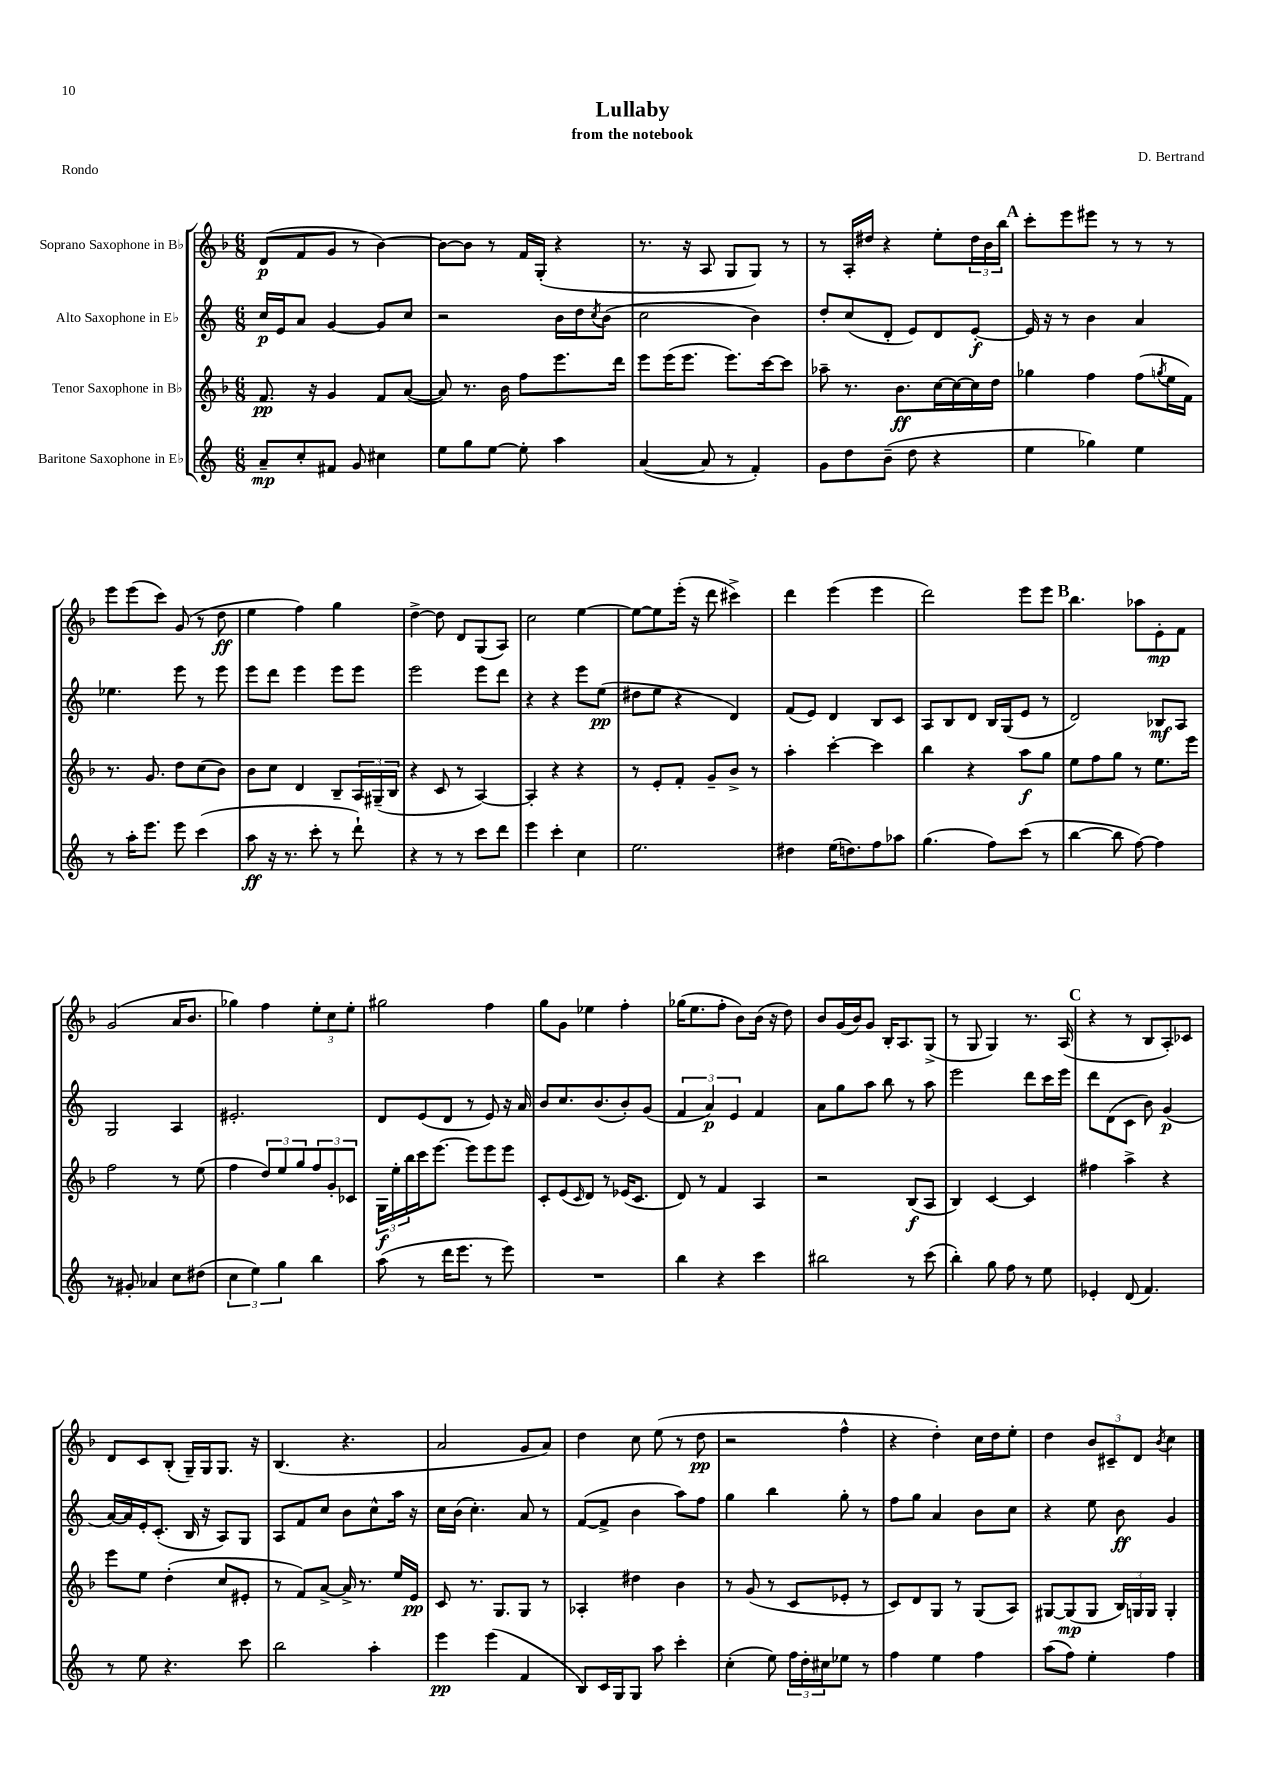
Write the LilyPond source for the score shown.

\header { title = "Lullaby" composer = "D. Bertrand" subtitle = "from the notebook" piece = "Rondo" }
<<
\new StaffGroup <<
\new Staff = "s0" \with { instrumentName = "Soprano Saxophone in Bb" } {
    \clef treble \key f \major \numericTimeSignature \time 6/8
    d'8\p( f'8 g'8 r8 bes'4~) |
    bes'8~ bes'8 r8 f'16 g16-.( r4 |
    r8. r16 a8 g8 g8) r8 |
    r8 a16-. dis''16 r4 e''8-. \tuplet 3/2 { dis''16 bes'16 bes''16 } |
    \mark \markup { \bold "A" } c'''8-. e'''8 eis'''8 r8 r8 r8 |
    e'''8 e'''8( c'''8) g'8( r8 d''8\ff |
    e''4 f''4) g''4 |
    d''4~-> d''8 d'8 g8( a8) |
    c''2 e''4~ |
    e''8~ e''8 e'''16-.( r16 d'''8 cis'''4->) |
    d'''4 e'''4( e'''4 |
    d'''2) e'''8 e'''8 |
    \mark \markup { \bold "B" } bes''4. aes''8 e'8-.\mp f'8 |
    g'2( a'16 bes'8. |
    ges''4) f''4 \tuplet 3/2 { e''8-. c''8 e''8-. } |
    gis''2 f''4 |
    g''8 g'8 ees''4 f''4-. |
    ges''16( e''8. f''8-. bes'8) bes'16( r16 d''8) |
    bes'8 g'16( bes'16) g'8 bes16-. a8. g8->( |
    r8 g8 g4) r8. a16( |
    \mark \markup { \bold "C" } r4 r8 bes8 a8-.) ces'8 |
    d'8 c'8 bes8-.( g16--) g16 g8. r16 |
    bes4.( r4. |
    a'2 g'8 a'8) |
    d''4 c''8 e''8( r8 d''8\pp |
    r2 f''4-^ |
    r4 d''4-.) c''16 d''16 e''8-. |
    d''4 \tuplet 3/2 { bes'8 cis'8-- d'8 } \acciaccatura { bes'8 } c''4 \bar "|." |
}
\new Staff = "s1" \with { instrumentName = "Alto Saxophone in Eb" } {
    \clef treble \key c \major \numericTimeSignature \time 6/8
    c''16\p e'16 a'8 g'4~ g'8 c''8 |
    r2 b'16 d''16 \acciaccatura { c''8 } b'8( |
    c''2 b'4) |
    d''8-. c''8( d'8-. e'8) d'8 e'8~-.\f |
    \mark \markup { \bold "A" } e'16 r16 r8 b'4 a'4 |
    ees''4. e'''8 r8 e'''8 |
    e'''8 d'''8 e'''4 e'''8 e'''8 |
    e'''2 e'''8 d'''8 |
    r4 r4 e'''8 e''8\pp( |
    dis''8 e''8 r4 d'4) |
    f'8( e'8) d'4 b8 c'8 |
    a8 b8 d'8 b16 g16( e'8 r8 |
    \mark \markup { \bold "B" } d'2) bes8\mf a8 |
    g2 a4 |
    eis'2.-. |
    d'8 e'8( d'8 r8 e'8) r16 a'16 |
    b'8 c''8. b'8.( b'8-.) g'8( |
    \tuplet 3/2 { f'4 a'4\p) e'4 } f'4 |
    a'8 g''8 a''8 b''8 r8 a''8 |
    e'''2 d'''8 c'''16 e'''16 |
    \mark \markup { \bold "C" } d'''8 d'8( c'8 b'8) g'4\p( |
    a'16~) a'16 e'16-. c'8.-.( b16 r16 a8) g8 |
    a8 f'8 c''8 b'8 c''8-^ a''16 r16 |
    c''16 b'16( c''4.-.) a'8 r8 |
    f'8~( f'8-> b'4 a''8) f''8 |
    g''4 b''4 g''8-. r8 |
    f''8 g''8 a'4 b'8 c''8 |
    r4 e''8 b'8\ff g'4 \bar "|." |
}
\new Staff = "s2" \with { instrumentName = "Tenor Saxophone in Bb" } {
    \clef treble \key f \major \numericTimeSignature \time 6/8
    f'8.\pp r16 g'4 f'8 a'8~( |
    a'8) r8. bes'16 f''8 e'''8. d'''16 |
    e'''8 e'''16( e'''8. e'''8.) c'''16~ c'''8 |
    aes''8-- r8. bes'8.\ff c''16~ c''16~ c''16 d''16 |
    \mark \markup { \bold "A" } ges''4 f''4 f''8( \acciaccatura { g''8 } e''16 f'16) |
    r8. g'8. d''8 c''8( bes'8) |
    bes'8 c''8 d'4 bes8-- \tuplet 3/2 { a16 gis16--( bes16 } |
    r4 c'8 r8 a4~) |
    a4-. r4 r4 |
    r8 e'8-. f'8-. g'8-- bes'8-> r8 |
    a''4-. c'''4~-. c'''4 |
    bes''4 r4 a''8\f g''8 |
    \mark \markup { \bold "B" } e''8 f''8 g''8 r8 e''8. e'''16 |
    f''2 r8 e''8( |
    f''4 \tuplet 3/2 { d''8) e''8 g''8 } \tuplet 3/2 { f''8 g'8-. ces'8 } |
    \tuplet 3/2 { g16\f e''16-. bes''16 } c'''16 e'''8.~ e'''8 e'''8 e'''8 |
    c'8-. e'8( \grace { c'16 } d'8) r8 ees'16( c'8. |
    d'8) r8 f'4 a4 |
    r2 bes8\f( a8 |
    bes4) c'4~ c'4 |
    \mark \markup { \bold "C" } fis''4 a''4-> r4 |
    e'''8 e''8 d''4-.( c''8 eis'8-. |
    r8 f'8) a'8~-> a'16-> r8. e''16 e'16\pp |
    c'8 r8. g8. g8 r8 |
    aes4-. dis''4 bes'4 |
    r8 g'8( r8 c'8 ees'8-. r8 |
    c'8) d'8 g8 r8 g8( a8) |
    gis8~ gis8\mp( gis8 \tuplet 3/2 { bes16) g16 g16 } g4-. \bar "|." |
}
\new Staff = "s3" \with { instrumentName = "Baritone Saxophone in Eb" } {
    \clef treble \key c \major \numericTimeSignature \time 6/8
    a'8--\mp c''8-. fis'8 g'8 cis''4 |
    e''8 g''8 e''8~ e''8-. a''4 |
    a'4~( a'8 r8 f'4-.) |
    g'8 d''8 b'8--( d''8 r4 |
    \mark \markup { \bold "A" } e''4 ges''4) e''4 |
    r8 a''16-. e'''8. e'''8 c'''4( |
    a''8\ff r16 r8. c'''8-. r8 d'''8-!) |
    r4 r8 r8 c'''8 d'''8 |
    e'''4 c'''4-. c''4 |
    e''2. |
    dis''4 e''16( d''8.) f''8 aes''8 |
    g''4.( f''8) c'''8( r8 |
    \mark \markup { \bold "B" } b''4~ b''8 f''8~) f''4 |
    r8 gis'8-. aes'4 c''8 dis''8( |
    \tuplet 3/2 { c''4 e''4) g''4 } b''4 |
    a''8( r8 d'''16 e'''8. r8 e'''8) |
    R2. |
    b''4 r4 c'''4 |
    bis''2 r8 c'''8( |
    b''4-.) g''8 f''8 r8 e''8 |
    \mark \markup { \bold "C" } ees'4-. d'8( f'4.) |
    r8 e''8 r4. c'''8 |
    b''2 a''4-. |
    e'''4\pp e'''4( f'4 |
    b8) c'16 g16 g8 a''8 c'''4-. |
    c''4-.( e''8) \tuplet 3/2 { f''16 d''16-. cis''16 } ees''8 r8 |
    f''4 e''4 f''4 |
    a''8( f''8) e''4-. f''4 \bar "|." |
}
>>
>>
\layout { \context { \Score \remove "Bar_number_engraver" } }
